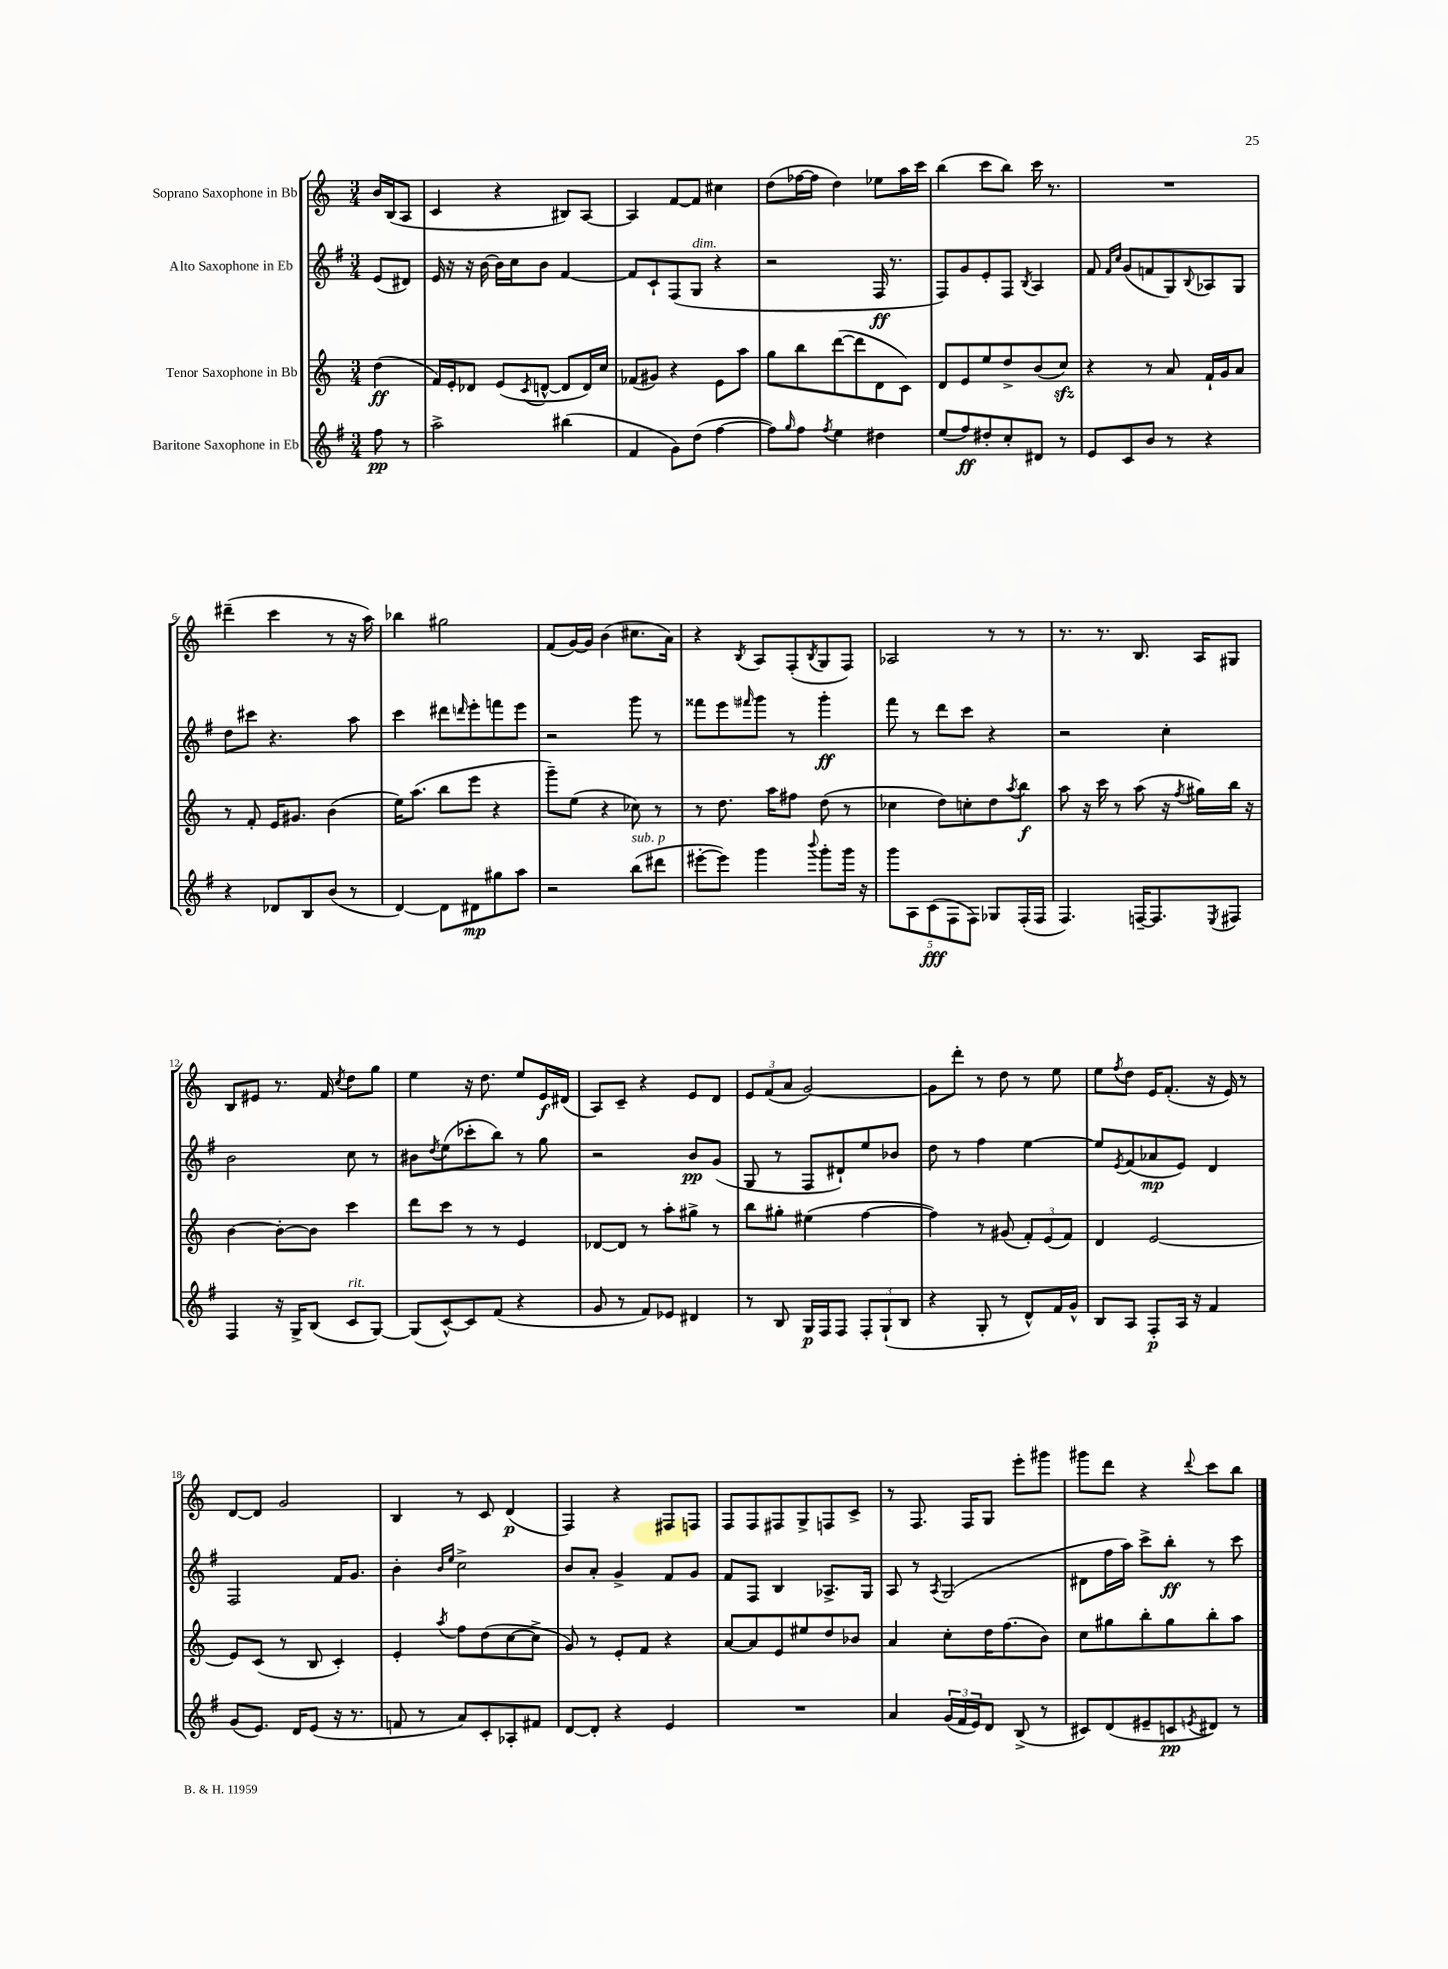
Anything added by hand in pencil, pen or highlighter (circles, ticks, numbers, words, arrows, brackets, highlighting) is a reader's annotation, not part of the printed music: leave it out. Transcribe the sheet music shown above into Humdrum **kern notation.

**kern	**dynam	**kern	**dynam	**kern	**dynam	**kern	**dynam
*part4	*part4	*part3	*part3	*part2	*part2	*part1	*part1
*staff4	*staff4	*staff3	*staff3	*staff2	*staff2	*staff1	*staff1
*I"Baritone Saxophone in Eb	*	*I"Tenor Saxophone in Bb	*	*I"Alto Saxophone in Eb	*	*I"Soprano Saxophone in Bb	*
*clefG2	*	*clefG2	*	*clefG2	*	*clefG2	*
*k[f#]	*	*k[]	*	*k[f#]	*	*k[]	*
*M3/4	*	*M3/4	*	*M3/4	*	*M3/4	*
=	=	=	=	=	=	=	=
8ff#\	pp	(4dd\	ff	(8e/L	.	16b/LL	.
.	.	.	.	.	.	(16B/J	.
8r	.	.	.	8d#X/J)	.	8A/J	.
=1	=1	=1	=1	=1	=1	=1	=1
2aa^\	.	16f/LL)	.	16e/	.	4c/	.
.	.	16e'/J	.	16r	.	.	.
.	.	8d-X/J	.	16r	.	.	.
.	.	.	.	[16b\	.	.	.
.	.	(8e/L	.	16b\LL]	.	4r	.
.	.	.	.	16cc\J	.	.	.
.	.	8qc/	.	.	.	.	.
.	.	[8dn^^/J	.	8b\J	.	.	.
(4bb#X\	.	8d/L]	.	[4f#/	.	8B#X/L)	.
.	.	16d/L)	.	.	.	[8A/J	.
.	.	16cc/JJ	.	.	.	.	.
=2	=2	=2	=2	=2	=2	=2	=2
4f#/	.	(8f-X/L	.	8f#/L]	.	4A/]	.
.	.	8g#X/J)	.	8c`/	.	.	.
8g\L)	.	4r	.	(8F#/	.	[8f/L	.
!	!	!	!	!LO:TX:a:i:t=dim.	!	!	!
(8dd\J	.	.	.	8G/J	.	8f/J]	.
[4ff#\	.	8e\L	.	4r	.	4cc#X\	.
.	.	8aa\J	.	.	.	.	.
=3	=3	=3	=3	=3	=3	=3	=3
8ff#\L])	.	8gg\L	.	2r	.	(8dd\L	.
16qqgg/	.	.	.	.	.	.	.
8ff#\J	.	8bb\	.	.	.	[16ff-X\L	.
.	.	.	.	.	.	16ff-\JJ]	.
8qff#/	.	.	.	.	.	.	.
4ee\	.	([8ddd\	.	.	.	4dd\)	.
.	.	8ddd\]	.	.	.	.	.
4dd#X\	.	8d\	.	16F#/	ff	8ee-X\L	.
.	.	.	.	8.r	.	.	.
.	.	8c\J)	.	.	.	16aa\L	.
.	.	.	.	.	.	16ccc\JJ	.
=4	=4	=4	=4	=4	=4	=4	=4
(8ee/L	.	8d/L	.	8F#/L)	.	(4bb\	.
8ff#/)	ff	8e/	.	8g/	.	.	.
8dd#X'/	.	8ee/	.	8e'/	.	8ccc\L	.
8cc'/	.	8dd^/	.	8F#/J	.	8bb\J)	.
.	.	.	.	8qB/	.	.	.
8d#X/J	.	(8b/	.	4A/	.	16ccc\	.
.	.	.	.	.	.	8.r	.
8r	.	8cczz/J)	.	.	.	.	.
=5	=5	=5	=5	=5	=5	=5	=5
8e/L	.	4r	.	8f#/	.	2.r	.
.	.	.	.	16qqf#/LL	.	.	.
.	.	.	.	16qqcc/JJ	.	.	.
8c/	.	.	.	(8g/L	.	.	.
8b/J	.	8r	.	8fn/	.	.	.
8r	.	8a/	.	8G/)	.	.	.
.	.	.	.	8qqB/	.	.	.
4r	.	16f`/LL	.	8A-X/	.	.	.
.	.	16g/J	.	.	.	.	.
.	.	8a/J	.	8G/J	.	.	.
!!LO:LB:g=z
=6	=6	=6	=6	=6	=6	=6	=6
4r	.	8r	.	8dd\L	.	(4ddd#X~\	.
.	.	8f'/	.	8ccc#X\J	.	.	.
8d-X/L	.	16e/KL	.	4.r	.	4ccc\	.
.	.	8.g#X/J	.	.	.	.	.
8B/	.	.	.	.	.	.	.
(8b/J	.	(4b\	.	.	.	8r	.
8r	.	.	.	8aa\	.	16r	.
.	.	.	.	.	.	16aa\)	.
=7	=7	=7	=7	=7	=7	=7	=7
[4d/)	.	16ee\KL)	.	4ccc\	.	4bb-X\	.
.	.	(8.aa\J	.	.	.	.	.
8d\L]	.	8bb\L	.	8ddd#X\L	.	2gg#X\	.
.	.	.	.	16qqdddn/	.	.	.
8d#X\	mp	8eee\J	.	8eee'\	.	.	.
8gg#X\	.	4r	.	8fffn\	.	.	.
8aa\J	.	.	.	8eee\J	.	.	.
=8	=8	=8	=8	=8	=8	=8	=8
2r	.	8ggg~\L)	.	2r	.	(8f/L	.
.	.	(8ee\J	.	.	.	[16g/L)	.
.	.	.	.	.	.	16g/JJ]	.
.	.	4r	.	.	.	(4b\	.
!LO:TX:a:i:t=sub. p	!	!	!	!	!	!	!
(8bb\L	.	8cc-X\)	.	8ggg\	.	8.cc#X\L	.
8ddd#X\J	.	8r	.	8r	.	.	.
.	.	.	.	.	.	16a\Jk)	.
=9	=9	=9	=9	=9	=9	=9	=9
[8eee#X'\L	.	8r	.	8fff##X\L	.	4r	.
8eee#\J])	.	8.dd\	.	8eee\	.	.	.
.	.	.	.	16qqfff#X/	.	8qB/	.
4ggg\	.	.	.	8ggg\J	.	8A/L	.
.	.	16aa\KL	.	.	.	.	.
.	.	8ff#X\J	.	8r	.	(8F'/	.
8qqbbb/	.	.	.	.	.	8qB/	.
8ggg'\L	.	(8dd\	.	4ggg'\	ff	8G/	.
16ggg\Jk	.	8r	.	.	.	8F/J)	.
16r	.	.	.	.	.	.	.
=10	=10	=10	=10	=10	=10	=10	=10
10ggg\L	.	4cc-X\	.	8fff#\	.	2A-X/	.
10A\	.	.	.	.	.	.	.
.	.	.	.	8r	.	.	.
(10c\	fff	.	.	.	.	.	.
.	.	8dd\L)	.	8ddd\L	.	.	.
10F#\	.	.	.	.	.	.	.
.	.	8ccn'\	.	8ccc\J	.	.	.
10F#\J)	.	.	.	.	.	.	.
8G-X/L	.	8dd\	.	4r	.	8r	.
.	.	8qaa/	.	.	.	.	.
(16F#'/L	.	8bb\J	f	.	.	8r	.
16F#/JJ	.	.	.	.	.	.	.
=11	=11	=11	=11	=11	=11	=11	=11
4.F#/)	.	8aa\	.	2r	.	8.r	.
.	.	16r	.	.	.	.	.
.	.	16ccc\	.	.	.	8.r	.
.	.	8r	.	.	.	.	.
[16Fn~/KL	.	(8aa\	.	.	.	8.B/	.
8.F/]	.	.	.	.	.	.	.
.	.	16r	.	4cc'\	.	.	.
.	.	8qff/	.	.	.	.	.
.	.	16gg#X\LL)	.	.	.	16A/KL	.
8qE/	.	.	.	.	.	.	.
8F#X/J	.	16bb\JJ	.	.	.	8G#X/J	.
.	.	16r	.	.	.	.	.
!!LO:LB:g=z
=12	=12	=12	=12	=12	=12	=12	=12
4F#/	.	[4b\	.	2b\	.	8B/L	.
.	.	.	.	.	.	8e#X/J	.
16r	.	8b'\L_	.	.	.	8.r	.
16G^/KL	.	.	.	.	.	.	.
(8B/J	.	8b\J]	.	.	.	.	.
.	.	.	.	.	.	16f/	.
.	.	.	.	.	.	8qcc/	.
!LO:TX:a:i:t=rit.	!	!	!	!	!	!	!
8c/L	.	4ccc\	.	8cc\	.	8dd\L	.
[8G/J)	.	.	.	8r	.	8gg\J	.
=13	=13	=13	=13	=13	=13	=13	=13
(8G/L]	.	8ddd\L	.	8b#X\L	.	4ee\	.
.	.	.	.	8qdd/	.	.	.
[8c^^/)	.	8ccc\J	.	(8ee\	.	.	.
8c/]	.	8r	.	8ccc-X'\	.	16r	.
.	.	.	.	.	.	8.dd\	.
(8f#/J	.	8r	.	8bb\J)	.	.	.
4r	.	4e/	.	8r	.	8ee/L	.
.	.	.	.	8gg\	.	16e/L	f
.	.	.	.	.	.	(16d#X/JJ	.
=14	=14	=14	=14	=14	=14	=14	=14
8g/	.	[8d-X/L	.	2r	.	8A/L)	.
8r	.	8d-/J]	.	.	.	8c~/J	.
8f#/L)	.	8r	.	.	.	4r	.
8e-X/J	.	8aa'\L	.	.	.	.	.
4d#X/	.	8gg#X^\J	.	8b/L	pp	8e/L	.
.	.	8r	.	(8g/J	.	8d/J	.
=15	=15	=15	=15	=15	=15	=15	=15
8r	.	8bb\L	.	8G/	.	12e/L	.
.	.	.	.	.	.	(12f/	.
8B/	.	8gg#X'\J	.	8r	.	.	.
.	.	.	.	.	.	12a/J	.
16G/LL	p	(4ee#X\	.	8F#/L	.	[2g/)	.
16F#/J	.	.	.	.	.	.	.
8F#/J	.	.	.	8d#X`/)	.	.	.
12F#'/L	.	[4ff\	.	8ee/	.	.	.
(12G`/	.	.	.	.	.	.	.
.	.	.	.	8b-X/J	.	.	.
12B/J	.	.	.	.	.	.	.
=16	=16	=16	=16	=16	=16	=16	=16
4r	.	4ff\])	.	8dd\	.	8g\L]	.
.	.	.	.	8r	.	8ddd'\J	.
8G'/	.	8r	.	4ff#\	.	8r	.
8r	.	(8g#X/	.	.	.	8dd\	.
8d^^/L)	.	12f'/L)	.	[4ee\	.	8r	.
.	.	(12e/	.	.	.	.	.
16f#/L	.	.	.	.	.	8ee\	.
.	.	12f/J)	.	.	.	.	.
16g^^/JJ	.	.	.	.	.	.	.
=17	=17	=17	=17	=17	=17	=17	=17
8B/L	.	4d/	.	8ee/L]	.	8ee\L	.
.	.	.	.	8qe/	.	8qff/	.
8A/J	.	.	.	(8f#/	.	8dd\J	.
8F#'/L	p	[2e/	.	8a-X/	mp	16e/KL	.
.	.	.	.	.	.	(8.f'/J	.
16A/Jk	.	.	.	8e/J)	.	.	.
16r	.	.	.	.	.	.	.
4f#/	.	.	.	4d/	.	16r	.
.	.	.	.	.	.	16e/)	.
.	.	.	.	.	.	8r	.
!!LO:LB:g=z
=18	=18	=18	=18	=18	=18	=18	=18
(8g/L	.	8e/L]	.	2F#/	.	[8d/L	.
8.e/J)	.	(8c/J	.	.	.	8d/J]	.
.	.	8r	.	.	.	2g/	.
16d/KL	.	.	.	.	.	.	.
(8e/J	.	8B/	.	.	.	.	.
16r	.	4c'/)	.	16f#/KL	.	.	.
8.r	.	.	.	8.g/J	.	.	.
=19	=19	=19	=19	=19	=19	=19	=19
8fn/	.	4e'/	.	4b'\	.	4B/	.
8r	.	.	.	.	.	.	.
.	.	.	.	16qqb/LL	.	.	.
.	.	8qaa/	.	16qqee/JJ	.	.	.
8a/L)	.	8ff\L	.	2cc^\	.	8r	.
8c'/	.	(8dd\	.	.	.	8c/	.
8A-X'/	.	[8cc\	.	.	.	(4d/	p
8f#X/J	.	8cc^\J]	.	.	.	.	.
=20	=20	=20	=20	=20	=20	=20	=20
[8d/L	.	8g/)	.	8b/L	.	4F/)	.
8d'/J]	.	8r	.	8a'/J	.	.	.
4r	.	8e'/L	.	4g^/	.	4r	.
.	.	8f/J	.	.	.	.	.
4e/	.	4r	.	8f#/L	.	8F#X/L	.
.	.	.	.	8g/J	.	8Fn/J	.
=21	=21	=21	=21	=21	=21	=21	=21
2.r	.	[8a/L	.	8f#/L	.	8F/L	.
.	.	8a/]	.	8F#/J	.	8F/	.
.	.	8e/	.	4B/	.	8F#X/	.
.	.	8ee#X/	.	.	.	8G^/	.
.	.	8dd/	.	8.A-X^/L	.	8Fn/	.
.	.	8b-X/J	.	.	.	8c^/J	.
.	.	.	.	16G/Jk	.	.	.
=22	=22	=22	=22	=22	=22	=22	=22
4a/	.	4a/	.	8A/	.	8r	.
.	.	.	.	8r	.	8.F/	.
.	.	.	.	8qA/	.	.	.
(24g/LL	.	8cc'\L	.	(2G/	.	.	.
24f#/	.	.	.	.	.	.	.
.	.	.	.	.	.	16F/KL	.
24e/J)	.	.	.	.	.	.	.
8d/J	.	16dd\K	.	.	.	8G/J	.
.	.	(8.ff\	.	.	.	.	.
(8B^/	.	.	.	.	.	8eee'\L	.
8r	.	8b\J)	.	.	.	8ggg#X\J	.
=23	=23	=23	=23	=23	=23	=23	=23
8c#X/L)	.	8cc\L	.	8d#X\L	.	8ggg#X\L	.
(8d/	.	8gg#X\	.	16ff#\L	.	8ddd\J	.
.	.	.	.	16aa\JJ)	.	.	.
8e#X~/	.	8bb'\	.	8ccc^\L	.	4r	.
8cn/	pp	8gg#\	.	8bb'\J	ff	.	.
8qen/	.	.	.	.	.	8qqddd/	.
8d#X/J)	.	8bb'\	.	8r	.	8ccc\L	.
8r	.	8aa\J	.	8ccc\	.	8bb\J	.
==	==	==	==	==	==	==	==
*-	*-	*-	*-	*-	*-	*-	*-
